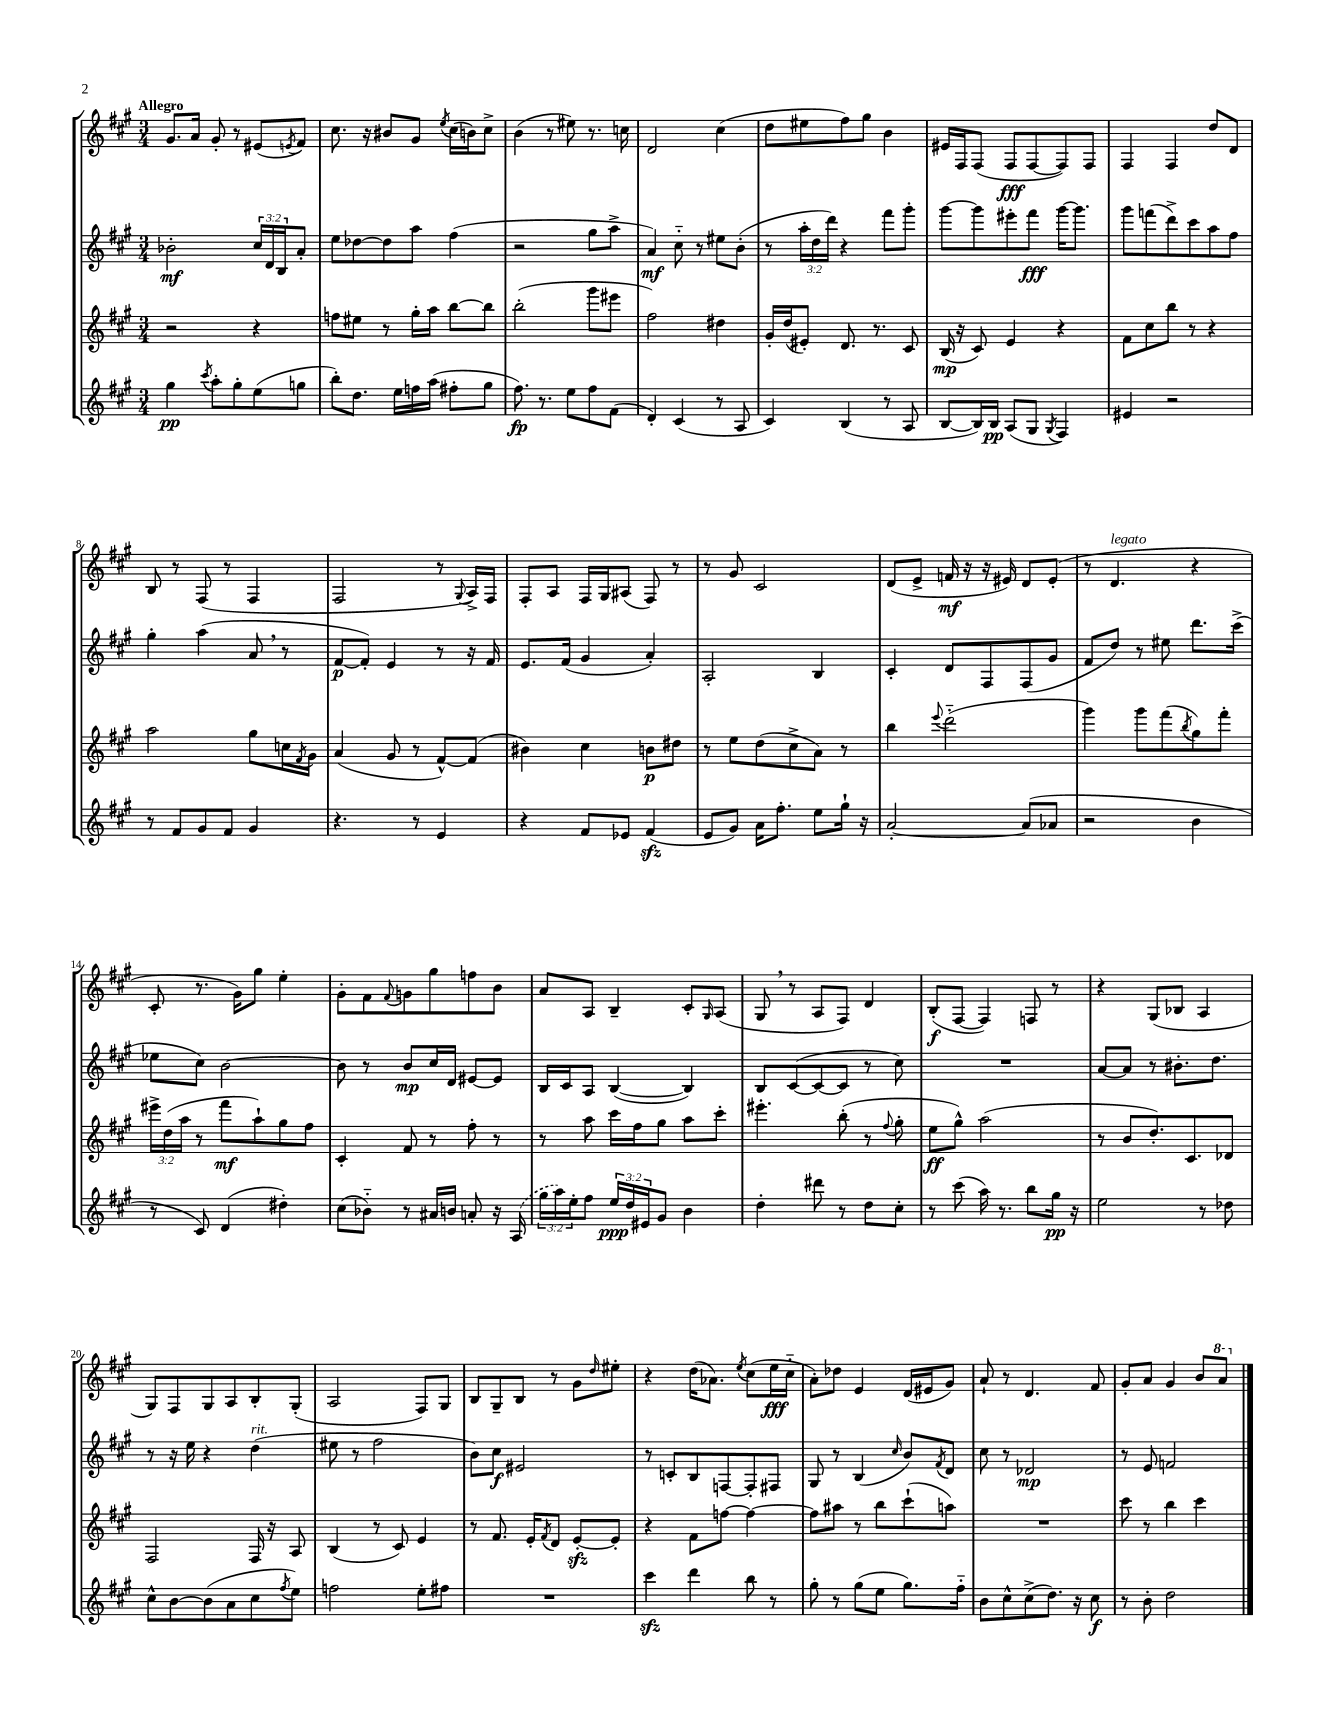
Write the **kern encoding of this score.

**kern	**kern	**kern	**kern
*staff4	*staff3	*staff2	*staff1
*clefG2	*clefG2	*clefG2	*clefG2
*k[f#c#g#]	*k[f#c#g#]	*k[f#c#g#]	*k[f#c#g#]
*M3/4	*M3/4	*M3/4	*M3/4
4gg#\	2r	2b-'\	8.g#/L
.	.	.	16a/Jk
8qccc#/	.	.	.
8aa'\L	.	.	8g#'/
8gg#'\	.	.	8r
(8ee\	4r	24cc#/LL	(8e#/L
.	.	24d/	.
.	.	24B/J	.
.	.	.	8qe/
8gg\J	.	8a'/J	8f#/J)
=	=	=	=
8bb'\L)	8ff\L	8ee\L	8.cc#\
8.dd\J	8ee#\J	[8dd-\	.
.	.	.	16r
.	8r	8dd-\]	8b#/L
16ee\LL	.	.	.
16ff\	16gg#'\LL	8aa\J	8g#/J
(16aa\JJ	16aa\JJ	.	.
.	.	.	8qee/
8ff#'\L	[8bb\L	(4ff#\	(16cc#\LL
.	.	.	16b\J)
8gg#\J	8bb\]J	.	8cc#^\J
=	=	=	=
8.ff#\)	(2bb'\	2r	(4b\
8.r	.	.	.
.	.	.	8r
8ee\L	.	.	8ee#\)
8ff#\	8ggg#\L	8gg#\L	8.r
(8f#\J	8eee#\J	8aa^\J	.
.	.	.	16cc\
=	=	=	=
4d'/)	2ff#\)	4a/)	2d/
(4c#/	.	8cc#'~\	.
.	.	8r	.
8r	4dd#\	8ee#\L	(4cc#\
8A/	.	(8b'\J	.
=	=	=	=
4c#/)	16g#'/LL	8r	8dd\L
.	(16dd/J	.	.
.	8e#'/J)	24aa'\LL	8ee#\
.	.	24dd\	.
.	.	24ddd\JJ)	.
(4B/	8.d/	4r	8ff#\)
.	.	.	8gg#\J
.	8.r	.	.
8r	.	8fff#\L	4b\
8A/	8c#/	8ggg#'\J	.
=	=	=	=
[8B/L	(16B/	[8ggg#\L	16e#/LL
.	16r	.	16F#/J
16B/]L)	8c#/)	8ggg#\]	(8F#/J
16B/JJ	.	.	.
(8A/L	4e/	8eee#'\	8F#/L
8G#/J	.	8fff#\J	[8F#/
8qG#/	.	.	.
4F#/)	4r	[16ggg#\LK	8F#/])
.	.	8.ggg#\]J	.
.	.	.	8F#/J
=	=	=	=
4e#/	8f#\L	8ggg#\L	4F#/
.	8cc#\	(8fff\	.
2r	8bb\J	8ddd^\)	4F#/
.	8r	8ccc#\	.
.	4r	8aa\	8dd/L
.	.	8ff#\J	8d/J
=	=	=	=
8r	2aa\	4gg#'\	8B/
8f#/L	.	.	8r
8g#/	.	(4aa\	(8F#/
8f#/J	.	.	8r
4g#/	8gg#\L	8a/	4F#/
.	16cc\L	8r	.
.	8qf#/	.	.
.	16g#\JJ	.	.
=	=	=	=
4.r	(4a/	[8f#/L	2F#/
.	.	8f#'/]J)	.
.	8g#/	4e/	.
8r	8r	.	.
4e/	[8f#^^/L)	8r	8r
.	.	.	8qqG#/
.	(8f#/]J	16r	16A^/LL)
.	.	16f#/	16F#/JJ
=	=	=	=
4r	4b#\)	8.e/L	8F#'/L
.	.	.	8A/J
.	.	(16f#/Jk	.
8f#/L	4cc#\	4g#/	16F#/LL
.	.	.	16G#/J
8e-/J	.	.	(8A#/J
(4f#/	8b\L	4a'/)	8F#/)
.	8dd#\J	.	8r
=	=	=	=
8e/L	8r	2A'/	8r
8g#/J)	8ee\L	.	8g#/
16a\LK	(8dd\	.	2c#/
8.ff#'\J	.	.	.
.	8cc#^\	.	.
8ee\L	8a\J)	4B/	.
16gg#`\Jk	8r	.	.
16r	.	.	.
=	=	=	=
[2a'/	4bb\	4c#'/	(8d/L
.	.	.	8e^/J
.	8qqeee/	.	.
.	(2ddd'~\	8d/L	16f/
.	.	.	16r
.	.	8F#/	16r
.	.	.	16e#/)
(8a/]L	.	(8F#/	8d/L
8a-/J	.	8g#/J	(8e#'/J
=	=	=	=
2r	4ggg#\)	8f#/L	8r
.	.	8dd/J)	4.d/
.	8ggg#\L	8r	.
.	(8fff#\	8ee#\	.
.	8qbb/	.	.
4b\	8gg#\)	8.ddd\L	4r
.	8fff#'\J	.	.
.	.	(16ccc#^\Jk	.
=	=	=	=
8r	24eee#^\LL	8ee-\L	8c#'/
.	(24dd\	.	.
.	24aa\JJ	.	.
8c#/)	8r	8cc#\J)	8.r
(4d/	8fff#\L	[2b\	.
.	.	.	16g#\LK)
.	8aa`\)	.	8gg#\J
4dd#'\)	8gg#\	.	4ee'\
.	8ff#\J	.	.
=	=	=	=
(8cc#\L	4c#'/	8b\]	8g#'\L
8b-'~\J)	.	8r	8f#\
.	.	.	8qqf#/
8r	8f#/	8b/L	8g\
16a#/LL	8r	16cc#/L	8gg#\
16b/JJ	.	16d/JJ	.
8a'/	8ff#'\	[8e#/L	8ff\
16r	8r	8e#/]J	8b\J
(16A/	.	.	.
=	=	=	=
24gg#\LL	8r	16B/LL	8a/L
24aa\)	.	.	.
.	.	16c#/J	.
24ee'\J	.	.	.
8ff#\J	8aa\	8A/J	8A/J
24ee/LL	16ccc#\LL	([4B/	4B~/
24dd/	.	.	.
.	16ff#\J	.	.
24e#/J	.	.	.
8g#/J	8gg#\J	.	.
4b\	8aa\L	4B/])	8c#'/L
.	.	.	16qqG#/
.	8ccc#'\J	.	(8A/J
=	=	=	=
4dd'\	4.eee#'\	8B/L	8G#/
.	.	([8c#/	8r
8ddd#\	.	8c#/_	8A/L
8r	(8bb'\	8c#/]J	8F#/J)
8dd\L	8r	8r	4d/
.	8qqff#/	.	.
8cc#'\J	8gg#'\	8cc#\)	.
=	=	=	=
8r	8ee\L	2.r	(8B'/L
(8ccc#\	8gg#^^\J)	.	[8F#/J
16aa\)	(2aa\	.	4F#/])
8.r	.	.	.
8bb\L	.	.	8F/
16gg#\Jk	.	.	8r
16r	.	.	.
=	=	=	=
2ee\	8r	[8a/L	4r
.	8b/L	8a/]J	.
.	8.dd'/)	8r	(8G#/L
.	.	8.b#'\L	8B-/J
.	8.c#/	.	.
8r	.	.	4A/
.	.	8.dd\J	.
8dd-\	8d-/J	.	.
=	=	=	=
8cc#^^\L	2F#/	8r	8G#/L)
[8b\	.	16r	8F#/
.	.	16ee\	.
(8b\]	.	4r	8G#/
8a\	.	.	8A/
8cc#\	16F#/	(4dd\	8B'/
.	16r	.	.
8qff#/	.	.	.
8ee\J)	8A/	.	(8G#'/J
=	=	=	=
2ff\	(4B/	8ee#\	2A/
.	.	8r	.
.	8r	2ff#\	.
.	8c#/)	.	.
8ee'\L	4e/	.	8F#/L)
8ff#\J	.	.	8G#/J
=	=	=	=
2.r	8r	8b\L)	8B/L
.	8.f#/	8cc#\J	8G#~/
.	.	2e#/	8B/J
.	16e'/LK	.	.
.	8qf#/	.	.
.	8d/J	.	8r
.	[8e'/L	.	8g#\L
.	.	.	16qqdd/
.	8e'/]J	.	8ee#'\J
=	=	=	=
4ccc#\	4r	8r	4r
.	.	8c'/L	.
4ddd\	8f#\L	8B/	(16dd\LK
.	.	.	8.a-\J)
.	[8ff\J	[8F/	.
.	.	.	8qee/
8bb\	4ff\_	8F'/]	(8cc#\L
8r	.	8F#/J	16ee\L
.	.	.	16cc#'~\JJ
=	=	=	=
8gg#'\	8ff\]L	8G#/	8a'\L)
8r	8aa#\J	8r	8dd-\J
(8gg#\L	8r	(4B/	4e/
8ee\J	8bb\L	.	.
.	.	16qqcc#/	.
8.gg#\L)	(8ccc#`\	8b/L)	(16d/LL
.	.	.	16e#/J
.	.	8qf#/	.
.	8aa\J)	8d/J	8g#/J)
16ff#'~\Jk	.	.	.
=	=	=	=
8b\L	2.r	8cc#\	8a`/
8cc#^^\	.	8r	8r
(8cc#^\	.	2d-/	4.d/
8.dd\J)	.	.	.
16r	.	.	.
8cc#\	.	.	8f#/
=	=	=	=
8r	8ccc#\	8r	8g#'/L
8b'\	8r	8e/	8a/J
2dd\	4bb\	2f/	4g#/
.	4ccc#\	.	8b/L
.	.	.	8aa/J
==	==	==	==
*-	*-	*-	*-
